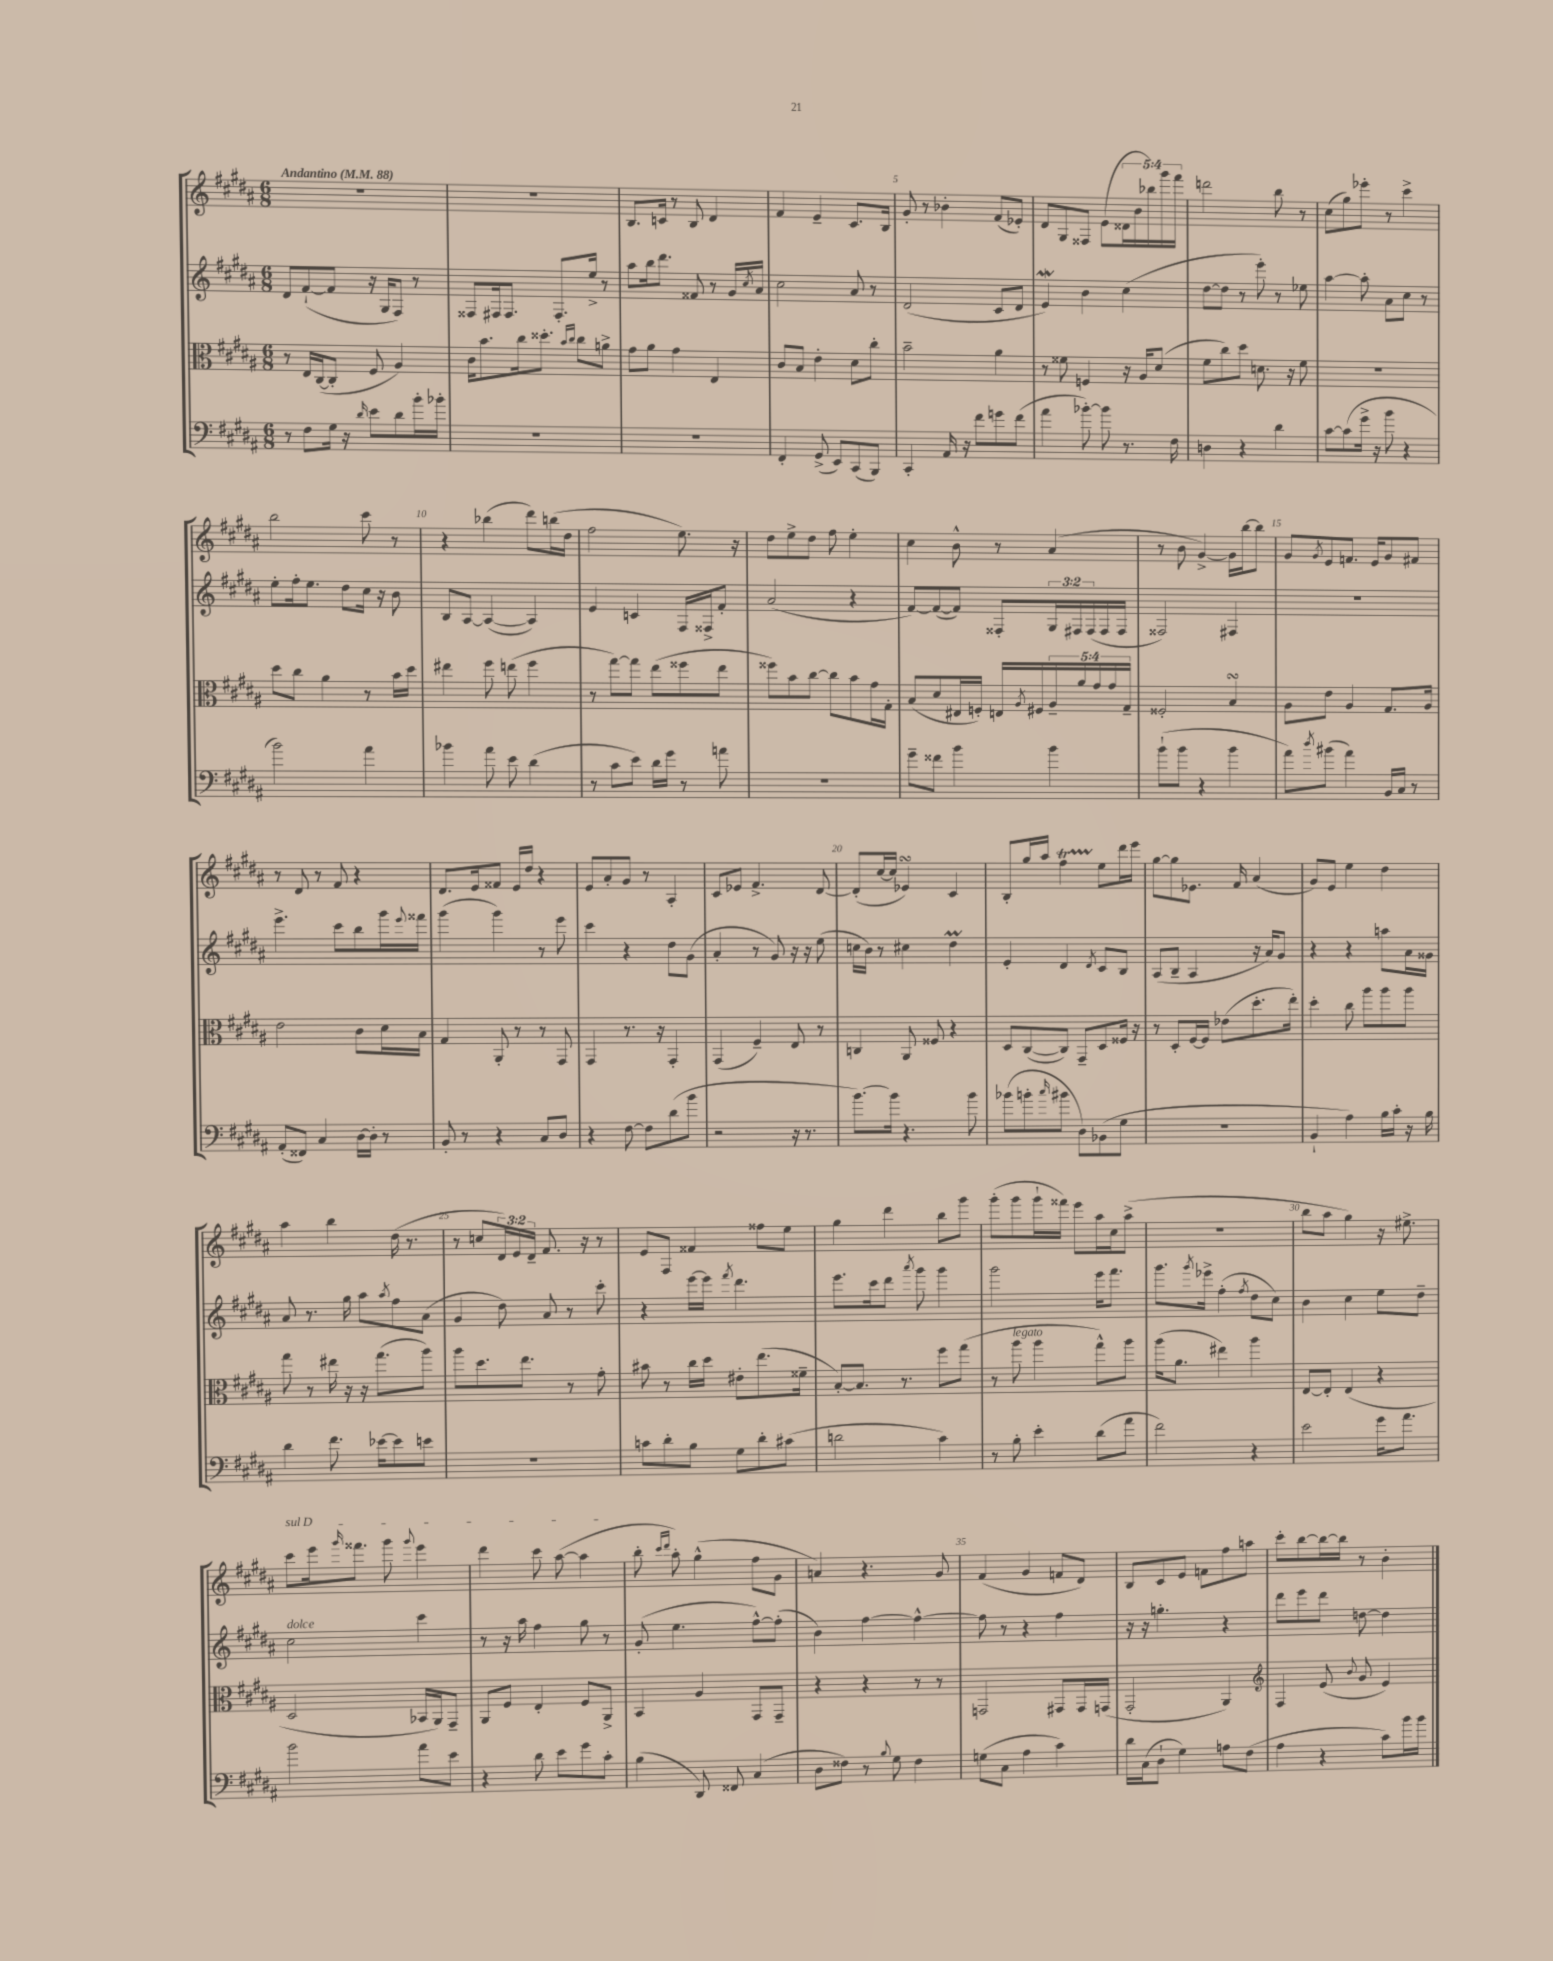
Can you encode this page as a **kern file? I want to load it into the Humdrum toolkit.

**kern	**kern	**kern	**kern
*part4	*part3	*part2	*part1
*staff4	*staff3	*staff2	*staff1
*clefF4	*clefC3	*clefG2	*clefG2
*k[f#c#g#d#a#]	*k[f#c#g#d#a#]	*k[f#c#g#d#a#]	*k[f#c#g#d#a#]
*M6/8	*M6/8	*M6/8	*M6/8
*MM88	*MM88	*MM88	*MM88
=1	=1	=1	=1
!	!	!	!LO:TX:a:B:t=Andantino
8r	8r	8d#/L	2.r
8F#\L	16E/LL	([8f#`/	.
.	([16C#/J	.	.
16G#\Jk	8C#'/J]	8f#/J]	.
16r	.	.	.
16qqd#/	.	.	.
8e\L	8F#/	16r	.
.	.	16G#/KL	.
8d#\	4A#/)	8F#/J)	.
16b'\L	.	8r	.
16b-X'\JJ	.	.	.
=2	=2	=2	=2
2.r	16c#\KL	8F##X/L	2.r
.	8.b\	.	.
.	.	16F#X/k	.
.	.	8.F#/J	.
.	16cc#\k	.	.
.	8.dd##X'\J	.	.
.	.	8.F#'/L	.
.	16qqb/LL	.	.
.	16qqcc#/JJ	.	.
.	8cc#\L	.	.
.	.	16ee^/Jk	.
.	8an^\J	8r	.
=3	=3	=3	=3
2.r	8g#\L	8aa#\L	8.B/L
.	8a#\J	16bb\k	.
.	.	8.ddd#\J	16cn/Jk
.	4g#\	.	8r
.	.	8f##X/	8B/
.	4E/	8r	4d#/
.	.	16g#/LL	.
.	.	8qcc#/	.
.	.	16a#/JJ	.
=4	=4	=4	=4
4FF#'/	8c#/L	2cc#\	4f#/
.	8B/J	.	.
(8GG#^/	4e'\	.	4e~/
8EE/L)	.	.	.
(8CC#/	8d#\L	8a#/	8.c#/L
8BBB/J)	8cc#'\J	8r	.
.	.	.	16B/Jk
=5	=5	=5	=5
4CC#'/	2b~\	(2d#/	8g#'/
.	.	.	8r
16AA#/	.	.	4b-X'\
16r	.	.	.
8f#\L	.	.	.
8gn\	4a#\	8c#/L	(8f#/L
(8f#\J	.	8d#/J	8e-X'/J)
=6	=6	=6	=6
4a#\	8r	4ew/)	8d#/L
.	8f##X\	.	8G#/
[8b-X'\)	4Fn/	4b\	8F##X/J
8b-\]	.	.	(8e\L
8.r	16r	(4cc#\	20d##X\L
.	.	.	20b\
.	16A#/KL	.	.
.	.	.	20bb-X\)
.	(8d#/J	.	.
.	.	.	20ggg#\
16F#\	.	.	.
.	.	.	20fff#\JJ
=7	=7	=7	=7
4Dn\	8f#\L	[8dd#\L	2dddn\
.	8cc#\)	8dd#\J]	.
4r	8dd#\J	8r	.
.	8.dn\	8eee'\)	.
4d#\	.	8r	8bb\
.	16r	.	.
.	8f#\	8ee-X\	8r
=8	=8	=8	=8
[8c#\L	2.r	[4aa#\	(8cc#\L
(8c#\]	.	.	8gg#\)
16g#^\Jk	.	8aa#'\]	8eee-X'\J
16r	.	.	.
8b\	.	8a#\L	8r
4r	.	8cc#\J	4ccc#^\
.	.	8r	.
!!LO:LB:g=z
=9	=9	=9	=9
2b\)	8dd#\L	8ee'\L	2bb\
.	8cc#\J	16ff#'\k	.
.	.	8.ee\J	.
.	4a#\	.	.
.	.	8dd#\L	.
4a#\	8r	16cc#\Jk	8ccc#\
.	.	16r	.
.	16b\LL	8b\	8r
.	16dd#\JJ	.	.
=10	=10	=10	=10
4b-X\	4ee#X\	8B/L	4r
.	.	[8A#/J	.
8a#\	8ff#\	(4A#/_	(4bb-X\
8e\	(8een\	.	.
(4d#\	4ff#\	4A#/])	8ddd#\L)
.	.	.	(16bbn\L
.	.	.	16dd#\JJ
=11	=11	=11	=11
8r	8r	4e/	2ff#\
8c#\L	[8gg#\L)	.	.
8e\J)	8gg#\J]	4cn/	.
16d#\LL	(8ee\L	.	.
16g#\JJ	.	.	.
8r	8ff##X\	16F#/LL	8.ee\)
.	.	16F##X^/J	.
8an\	8ee\J	8f#'/J	.
.	.	.	16r
=12	=12	=12	=12
2.r	8ff##X\L)	(2a#/	8dd#\L
.	8b\	.	8ee^\
.	[8cc#\J	.	8dd#\J
.	8cc#\L]	.	8ff#\
.	8b\	4r	4ee'\
.	16g#\L	.	.
.	16G#'\JJ	.	.
=13	=13	=13	=13
8g#~\L	(8B/L	[8f#/L)	4cc#\
8f##X\J	8d#/	(8f#/_	.
4b\	16E#X/L	8f#/J])	8b^^\
.	16Fn'/JJ)	.	.
.	16En/LL	8F##X'/L	8r
.	8qA#/	.	.
.	16F#X/	.	.
4b\	20A#~/	24G#/L	(4a#/
.	.	24F#X/	.
.	20a#/	.	.
.	.	(24F#/	.
.	20g#/	.	.
.	.	16F#/	.
.	20g#/	.	.
.	.	16F#/JJ	.
.	20G#~/JJ	.	.
=14	=14	=14	=14
(8b`\L	2F##X'/	2F##X/)	8r
8b\J	.	.	8b\
4r	.	.	[4g#^/)
4b\	4BsSSs/	4F#X/	16g#\LL]
.	.	.	[16bb\J
.	.	.	8bb\J]
=15	=15	=15	=15
8a#\L)	8A#\L	2.r	8g#/L
8qdd#/	.	.	8qg#/
(8b#X\J	8e\J	.	8e/
4a#\)	4A#/	.	8.fn/J
.	.	.	16e/KL
16BB/LL	8.G#/L	.	8g#/
16C#/JJ	.	.	.
8r	.	.	8f#X/J
.	16A#/Jk	.	.
!!LO:LB:g=z
=16	=16	=16	=16
(8AA#'/L	2e\	4.eee^\	8r
8FF##X/J)	.	.	8d#/
4C#/	.	.	8r
.	.	8ccc#\L	8f#/
[16D#\LL	8c#\L	8bb\	4r
16D#'\JJ]	.	.	.
8r	16d#\L	16ggg#\L	.
.	.	8qqeee/	.
.	16B\JJ	16fff##X\JJ	.
=17	=17	=17	=17
8BB'/	4G#/	(4ggg#\	8.d#/L
8r	.	.	.
.	.	.	16e/k
4r	8AA#'/	4ggg#\)	8f##X/J
.	8r	.	16e/LL
.	.	.	16dd#/JJ
8C#/L	8r	8r	4r
8D#/J	8GG#/	8eee\	.
=18	=18	=18	=18
4r	4GG#/	4ccc#\	8e/L
.	.	.	8a#'/
[8F#\	8.r	4r	8g#/J
8F#\L]	.	.	8r
.	16r	.	.
(8d#\	4GG#'/	8dd#\L	4A#'/
8b\J	.	(8g#\J	.
=19	=19	=19	=19
2r	(4GG#/	4a#'/	8c#/L
.	.	.	8e-X/J
.	4F#~/)	8r	4.f#^/
.	.	8g#/)	.
16r	8E/	16r	.
8.r	.	16r	.
.	8r	(8ee\	[8d#/
=20	=20	=20	=20
[8.b\L)	4Cn/	16ccn\LL	(8d#'/L]
.	.	16b\JJ)	.
.	.	8r	[16cc#/L
16b\Jk]	.	.	16cc#/JJ]
4.r	8AA#/	4cc#X\	4e-XsSSs/)
.	8F##X/	.	.
.	4r	4dd#m\	4c#/
8b\	.	.	.
=21	=21	=21	=21
(8b-X\L	8D#/L	4e'/	8B'/L
8bn'\	([8C#/	.	16gg#/L
.	.	.	16aa#/JJ
16qqcc#/	.	.	.
8b#X\J	8C#/J])	4d#/	4ff#T\
8D#\L)	8GG#~/L	.	.
.	.	8qd#/	.
(8BB-X\	8D#/	8c#/L	8ee\L
8G#\J	16F##X/Jk	8B/J	16ddd#\L
.	16r	.	16eee\JJ
=22	=22	=22	=22
2.r	8r	(8A#/L	[8gg#\L
.	8D#'/L	8B~/J	8gg#\]
.	[16F#/L	4A#/	8.e-X\J
.	16F#/JJ]	.	.
.	(8e-X\L	.	.
.	.	.	16f#/
.	8.dd#'\	16r	(4a#/
.	.	16a#/KL)	.
.	.	8g#/J	.
.	16ee'\Jk)	.	.
=23	=23	=23	=23
4BB`/	4dd#'\	4r	8g#/L)
.	.	.	8e/J
4A#\)	8cc#\	4r	4ee\
.	8aa#\L	.	.
16B\LL	8aa#\	8aan\L	4dd#\
16c#'\JJ	.	.	.
16r	8aa#\J	16a#\L	.
16B\	.	16g##X\JJ	.
!!LO:LB:g=z
=24	=24	=24	=24
4d#\	8gg#\	8a#/	4aa#\
.	8r	8.r	.
8.f#\	16ee#X\	.	4bb\
.	16r	16gg#\	.
.	16r	8aa#\L	.
[16e-X\KL	(8.gg#\L	.	.
.	.	8qaa#/	.
8e-\]	.	8ff#\	(16dd#\
.	.	.	8.r
8en\J	8aa#\J)	(8a#\J	.
=25	=25	=25	=25
2.r	8aa#\L	4g#/	8r
.	8.dd#\	.	8ccn/L
.	.	8dd#\)	24d#/L)
.	.	.	24e/
.	8.ee\J	.	.
.	.	.	24d#~/JJ
.	.	8a#/	8.f#/
.	8r	8r	.
.	.	.	16r
.	8g#'\	8ccc#'\	8r
=26	=26	=26	=26
8cn\L	8b#X\	4r	8e/L
8d#'\	8r	.	8F#/J
8B\J	16cc#\LL	[16eee\LL	4f##X/
.	16dd#\JJ	16eee\JJ]	.
.	.	8qfff#/	.
8G#\L	8e#X'\L	4.ddd#\	.
8d#'\	(8.ee\	.	8ff##X\L
(8c#X\J	.	.	8ee\J
.	16f##X~\Jk	.	.
=27	=27	=27	=27
2dn\	[8B'/L)	8.eee\L	4gg#\
.	8.B/J]	.	.
.	.	16ccc#\k	.
.	.	8ddd#\J	4ddd#\
.	8.r	.	.
.	.	8qaaa#/	.
.	.	8ggg#\	.
4c#\)	8ff#\L	4ggg#\	8bb\L
.	(8gg#\J	.	8ggg#\J
=28	=28	=28	=28
8r	8r	2ggg#\	(8ggg#'\L
!	!LO:TX:a:i:t=legato	!	!
8B'\	8aa#\	.	8ggg#\
4e'\	4aa#\	.	16ggg#`\L
.	.	.	16fff##X\JJ)
.	.	.	8eee\L
(8d#\L	8gg#^^\L)	16eee\KL	16aa#\L
.	.	8.fff#\J	16cc#\J
8a#\J	8aa#\J	.	(8aa#^\J
=29	=29	=29	=29
2f#\)	(16aa#\KL	8.ggg#\L	2.r
.	8.a#\J	.	.
.	.	8qggg#/	.
.	.	16eee-X^\Jk	.
.	4ee#X\)	(4ff#'\	.
.	.	8qff#/	.
4r	4aa#\	8dd#\L	.
.	.	8cc#\J)	.
=30	=30	=30	=30
2e\	[8E/L	4b\	8bb\L
.	8E'/J]	.	8aa#\J
.	(4E/	4cc#\	4gg#\)
16g#\KL	4r	8ee\L	16r
8.a#\J	.	.	8.ee#X^\
.	.	8dd#~\J	.
!!LO:LB:g=z
=31	=31	=31	=31
!	!	!	!LO:TX:a:i:t=sul D
!	!	!LO:TX:a:i:t=dolce	!
2b\	2D#/	2cc#\	8ccc#\L
.	.	.	16eee\k
.	.	.	16qqggg#/
.	.	.	8.fff##X\J
.	.	.	8ggg#\
.	.	.	8qqggg#/
8a#\L	16BB-X/LL	4ccc#\	4eee\
.	16AA#/J)	.	.
8e\J	8GG#~/J	.	.
=32	=32	=32	=32
4r	8AA#/L	8r	4ddd#\
.	8F#/J	16r	.
.	.	16aa#\	.
8d#\	4E'/	4ff#\	8ccc#\
8e\L	.	.	([8aa#\
8g#\	8F#/L	8gg#\	4aa#\]
8c#'\J	8AA#^/J	8r	.
=33	=33	=33	=33
(4B\	4BB/	(8g#'/	8bb'\
.	.	.	16qqccc#/LL
.	.	.	16qqddd#/JJ
.	.	4.ee\	8aa#'\)
8DD#/)	4A#/	.	(4gg#^^\
8FF##X/	.	.	.
(4C#/	8GG#/L	[8ff#^^\L)	8ff#\L
.	8GG#~/J	(8ff#'\J]	8g#\J
=34	=34	=34	=34
8D#\L	4r	4b\)	4an/)
8F##X\J)	.	.	.
8r	4r	[4ff#\	4.r
8qqB/	.	.	.
8G#\	.	.	.
4F##\	8r	4ff#^^\_	.
.	8r	.	8g#/
=35	=35	=35	=35
(8Gn\L	2GGn/	8ff#\]	(4f#/
8C#\J	.	8r	.
4A#\	.	4r	4g#/
4c#\)	8GG#X/L	4ff#\	8fn/L
.	16GG#/L	.	8d#/J)
.	(16GGn/JJ	.	.
=36	=36	=36	=36
16d#\LL	2GG#'/	16r	8B/L
(16C#\J	.	16r	.
8D#`\J	.	4.ggn'\	8c#/
4G#\)	.	.	8e/J
.	.	.	8fn\L
8An\L	4AA#/)	4r	8ff#\
(8F#\J	.	.	8aan\J
=37	=37	=37	=37
*	*clefG2	*	*
4A#\	4F#/	8ddd#\L	8ccc#'\L
.	.	8eee\	[8bb\
4r	(8e/	8ddd#\J	16bb\L_
.	.	.	16bb\JJ]
.	8qqb/	.	.
.	8g#/	[8ddn\	8r
8c#\L)	4e/)	4dd\]	4b'\
16b\L	.	.	.
16b\JJ	.	.	.
==	==	==	==
*-	*-	*-	*-
